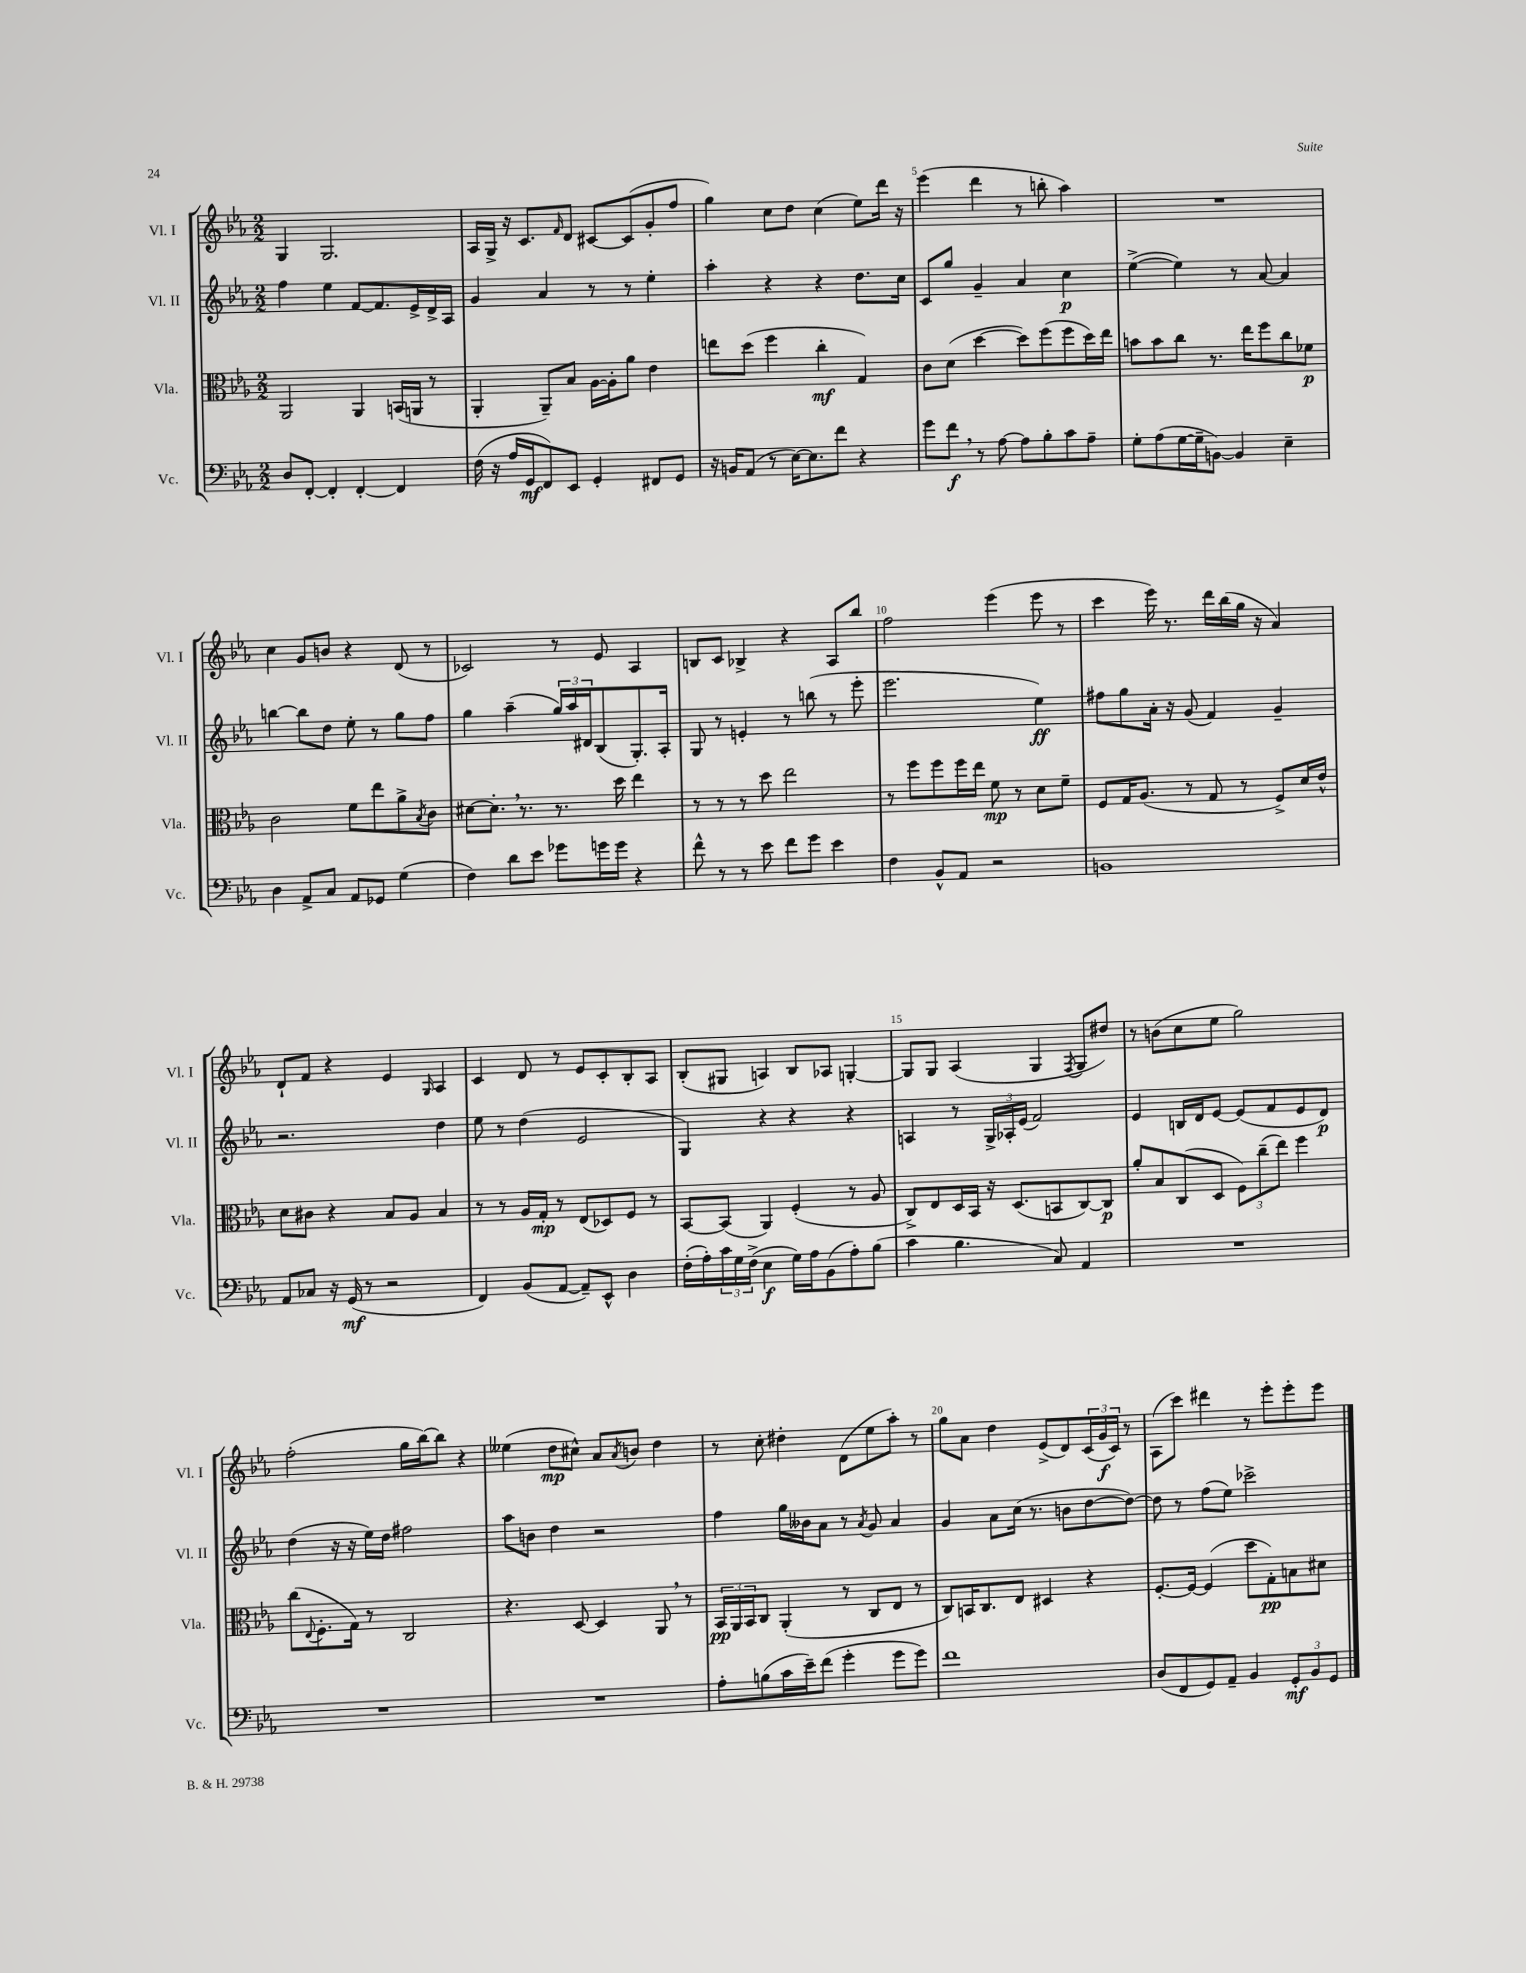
<<
\new StaffGroup <<
\new Staff = "s0" \with { instrumentName = "Vl. I" shortInstrumentName = "Vl. I" } {
    \clef treble \key ees \major \numericTimeSignature \time 2/2
    g4 g2. |
    aes16 g16-> r16 c'8. \grace { f'16 } d'8 cis'8~ cis'8( g'8-. f''8 |
    g''4) c''8 d''8 c''4( ees''8) d'''16 r16 |
    ees'''4( d'''4 r8 b''8-. aes''4) |
    R1 |
    c''4 g'8 b'8 r4 d'8( r8 |
    ces'2) r8 ees'8 aes4 |
    b8 c'8 bes4-> r4 aes8 bes''8 |
    f''2 ees'''4( ees'''8 r8 |
    c'''4 ees'''16) r8. d'''16 bes''16( g''16 r16 aes'4) |
    d'8-! f'8 r4 ees'4 \grace { g16 } aes4 |
    c'4 d'8 r8 ees'8 c'8-. bes8-. aes8 |
    bes8-.( gis8 a4) bes8 aes8 g4~-. |
    g8 g8 aes4( g4 \acciaccatura { f8 } g8 dis''8) |
    r8 b'8( c''8 ees''8 g''2) |
    f''2-.( g''16 bes''16~) bes''8 r4 |
    eeses''4( d''8\mp cis''8-^) aes'8 \acciaccatura { aes'8 } b'8 d''4 |
    r8 c''8-. dis''4-. d'8( ees''8 aes''8-.) r8 |
    g''8 aes'8 d''4 ees'8->( d'8) \tuplet 3/2 { c'16( g'16\f c'16) } r8 |
    aes8( c'''8) dis'''4 r8 ees'''8-. ees'''8-. ees'''8 \bar "|." |
}
\new Staff = "s1" \with { instrumentName = "Vl. II" shortInstrumentName = "Vl. II" } {
    \clef treble \key ees \major \numericTimeSignature \time 2/2
    f''4 ees''4 f'8~ f'8. ees'16-> d'16-> aes16 |
    g'4 aes'4 r8 r8 ees''4-. |
    aes''4-. r4 r4 d''8. c''16 |
    c'8 g''8 g'4-- aes'4 c''4\p |
    ees''4~->( ees''4) r8 aes'8~ aes'4 |
    b''4~ b''8 d''8 ees''8-. r8 g''8 f''8 |
    g''4 aes''4--( \tuplet 3/2 { g''16) aes''16 dis'16 } bes8( g8.-.) aes16-. |
    g8 r8 e'4-. r8 b''8( r8 ees'''8-. |
    ees'''2. ees''4\ff) |
    fis''8 g''8 aes'16-. r16 g'8( f'4) g'4-- |
    r2. d''4 |
    ees''8 r8 d''4( ees'2 |
    g4) r4 r4 r4 |
    a4 r8 \tuplet 3/2 { g16-> aes16-. ees'16( } f'2) |
    ees'4 b16 d'16 ees'8~ ees'8( f'8 ees'8 d'8\p) |
    d''4( r16 r16 ees''16) d''16 fis''2 |
    aes''8 b'8 d''4 r2 |
    f''4 g''16 beses'16 aes'8 r8 \acciaccatura { aes'8 } g'8 aes'4 |
    g'4 aes'8 c''16( r8. b'8 d''8~ d''8~) |
    d''8 r8 f''8( ees''8) ces'''2-> \bar "|." |
}
\new Staff = "s2" \with { instrumentName = "Vla." shortInstrumentName = "Vla." } {
    \clef alto \key ees \major \numericTimeSignature \time 2/2
    aes,2 aes,4 b,16( a,16 r8 |
    aes,4-. aes,8--) bes8 aes16~ aes16-. aes'8 ees'4 |
    e''8 d''8( f''4 c''4-.\mf g4) |
    c'8 d'8( d''4~ d''8) f''8( f''8 d''16) ees''16 |
    b'8 b'8 c''8 r8. ees''16 f''8 c''8 fes'8\p |
    c'2 f'8 ees''8 aes'8-> \acciaccatura { bes8 } c'8 |
    dis'8~ dis'8.-. \breathe r8. r8. d''16 ees''4 |
    r8 r8 r8 d''8 ees''2 |
    r8 f''8 f''8 f''16 ees''16 f'8\mp r8 d'8 f'8-- |
    f8 g16 aes8.( r8 g8 r8 f8->) d'16 ees'16-^ |
    d'8 cis'8 r4 bes8 aes8 bes4 |
    r8 r8 aes16 g16-.\mp r8 ees8( des8) f8 r8 |
    bes,8~ bes,8( aes,4) f4-.( r8 aes8 |
    c8->) ees8 d16 bes,16 r16 d8.( b,8 c8~) c8\p |
    aes'8-. bes8 c8( d8 \tuplet 3/2 { f8) c''8--( ees''8) } f''4 |
    c''8( \appoggiatura { ees8 } f8.-. g16) r8 c2 |
    r4. d8~ d4 aes,8 \breathe r8 |
    \tuplet 3/2 { bes,16\pp aes,16 bes,16 } c8 aes,4-.( r8 c8 ees8 r8 |
    c8) b,16 c8. ees8 dis4 r4 |
    f8.~-. f16~ f4( d''8 g8-.\pp) b8 dis'8 \bar "|." |
}
\new Staff = "s3" \with { instrumentName = "Vc." shortInstrumentName = "Vc." } {
    \clef bass \key ees \major \numericTimeSignature \time 2/2
    d8 f,8~-. f,4-. f,4~-. f,4 |
    f16( r16 aes16 g,16\mf f,8) ees,8 g,4-. fis,8 g,8 |
    r16 b,16 aes,8( r8 ees16~) ees8. f'8 r4 |
    g'8 f'8\f \breathe r8 aes8~ aes8 bes8-. c'8 aes8-- |
    g8-. aes8( g16~ g16-- b,8~) b,4 ees4-- |
    d4 aes,8-> c8 aes,8 ges,8 g4( |
    f4) d'8 ees'8 ges'8 g'16 g'16 r4 |
    f'8-^ r8 r8 ees'8 f'8 g'8 ees'4 |
    f4 bes,8-^ aes,8 r2 |
    b,1 |
    aes,8 ces8 r16 g,16\mf( r8 r2 |
    f,4) bes,8( aes,8~ aes,8--) ees,8-^ d4 |
    f16-.( aes16-.) \tuplet 3/2 { c'16 g16 f16->( } ees4\f g16) aes16 bes,8( aes8-.) bes8( |
    c'4 bes4. c8) aes,4 |
    R1 |
    R1 |
    R1 |
    aes8-. b8( c'16 ees'16--) f'8( g'4-. g'8 g'8) |
    f'1 |
    d8( f,8 g,8) aes,8-- bes,4 \tuplet 3/2 { g,8-.\mf bes,8 g,8 } \bar "|." |
}
>>
>>
\layout { \context { \Score currentBarNumber = #2 \override BarNumber.break-visibility = ##(#f #t #t) barNumberVisibility = #(every-nth-bar-number-visible 5) } }
